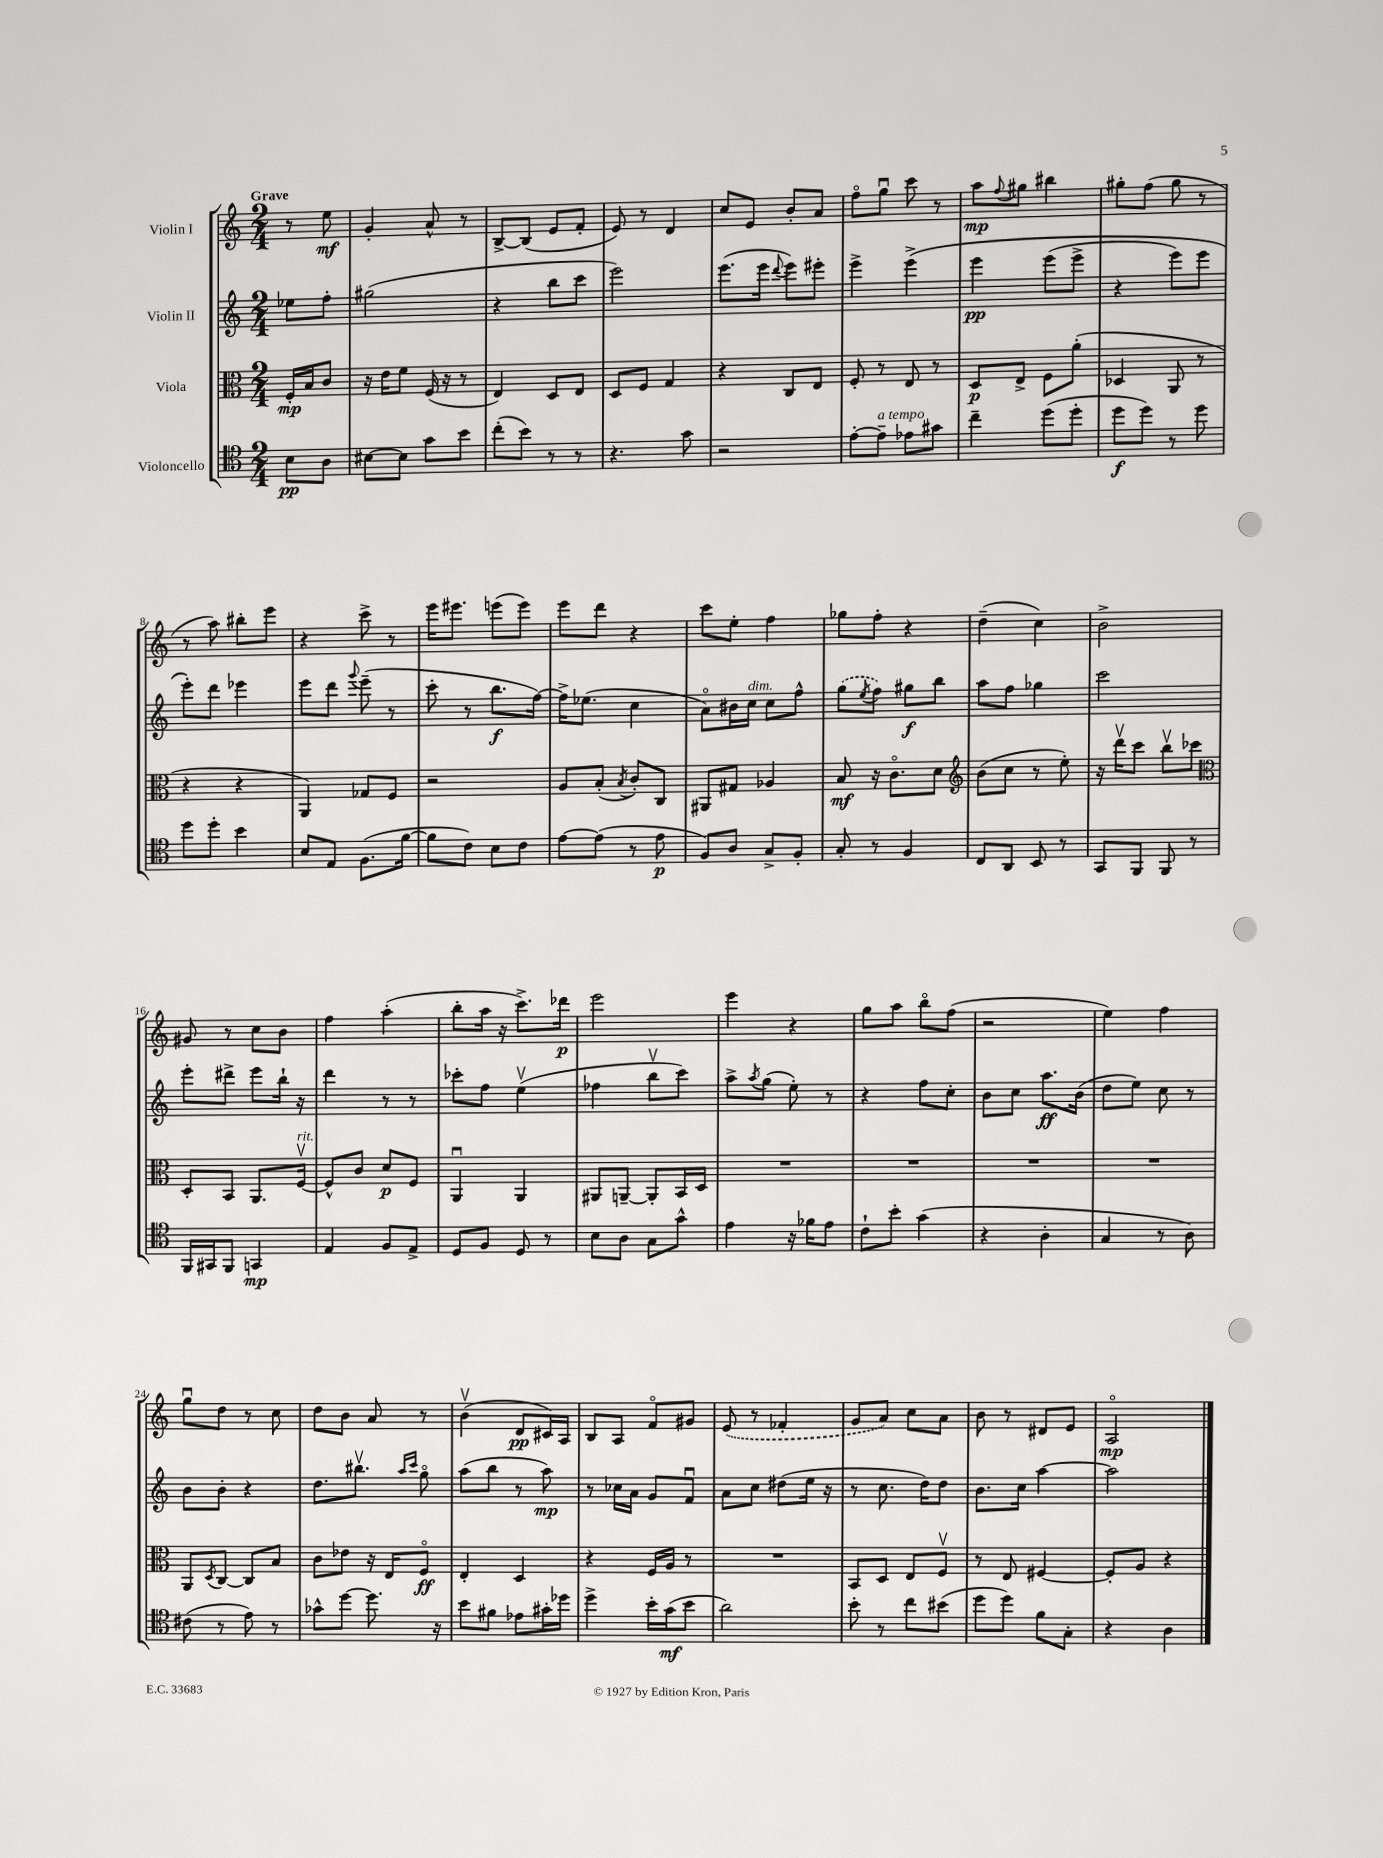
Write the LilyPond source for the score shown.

<<
\new StaffGroup <<
\new Staff = "s0" \with { instrumentName = "Violin I" } {
    \clef treble \key c \major \numericTimeSignature \time 2/4 \partial 4 \tempo "Grave"
    r8 e''8\mf |
    g'4-. a'8-^ r8 |
    b8~-> b8( e'8 f'8-. |
    e'8) r8 d'4 |
    c''8 e'8 b'8-. a'8 |
    f''8\flageolet g''8\downbow c'''8 r8 |
    a''8\mp \appoggiatura { f''8 } gis''8 bis''4 |
    gis''8-. f''8( gis''8 r8 |
    r8 a''8) bis''8-. e'''8 |
    r4 c'''8-> r8 |
    e'''16 eis'''8. e'''8( e'''8) |
    e'''8 d'''8 r4 |
    c'''8 e''8-. f''4 |
    ges''8 f''8-. r4 |
    d''4--( c''4) |
    b'2-> |
    gis'8 r8 c''8 b'8 |
    f''4 a''4-.( |
    b''8-. a''16 r16 c'''8.->) des'''16\p |
    e'''2 |
    e'''4 r4 |
    g''8 a''8 b''8\flageolet f''8( |
    r2 |
    e''4) f''4 |
    g''8\downbow d''8 r8 c''8 |
    d''8 b'8 a'8 r8 |
    b'4\upbow( d'8\pp cis'16) a16 |
    b8 a8 f'8\flageolet gis'8 |
    \once \slurDashed e'8( r8 fes'4-. |
    g'8 a'8) c''8 a'8 |
    b'8 r8 dis'8 e'8 |
    a2\flageolet\mp \bar "|." |
}
\new Staff = "s1" \with { instrumentName = "Violin II" } {
    \clef treble \key c \major \numericTimeSignature \time 2/4 \partial 4
    ees''8 f''8-. |
    gis''2( |
    r4 b''8 c'''8 |
    e'''2) |
    e'''8.( e'''16 \appoggiatura { d'''8 } e'''8) eis'''8-. |
    e'''4-> e'''4->\( |
    e'''4\pp e'''8( e'''8-> |
    r4 e'''8) e'''8 |
    e'''8-.\) d'''8 ees'''4 |
    e'''8 d'''8 \appoggiatura { g'''8 } e'''8--( r8 |
    c'''8-. r8 b''8.\f f''16~) |
    f''16-> ees''8.( c''4 |
    a'8\flageolet) bis'16 c''16^\markup { \italic "dim." } c''8 f''8-^ |
    \once \slurDashed g''8( \acciaccatura { e''8 } f''8) gis''8\f b''8 |
    a''8 f''8 ges''4 |
    c'''2 |
    e'''8-. dis'''8-> e'''8 b''16-! r16 |
    d'''4 r8 r8 |
    ces'''8-. f''8 e''4\upbow( |
    fes''4 b''8\upbow c'''8) |
    a''8-> \acciaccatura { a''8 } g''8( e''8-.) r8 |
    r4 f''8 c''8-. |
    b'8 c''8 a''8.\ff b'16( |
    d''8 e''8) c''8 r8 |
    b'8 b'8-. r4 |
    d''8. bis''8.\upbow \grace { a''16 c'''16 } g''8\flageolet |
    a''8( b''8 r8 a''8\mp) |
    r8 ces''16 a'16 g'8 f'8\downbow |
    a'8 c''8 dis''8( e''16 r16 |
    r8 c''8. d''16) d''8 |
    b'8. c''16 a''4~ |
    a''2 \bar "|." |
}
\new Staff = "s2" \with { instrumentName = "Viola" } {
    \clef alto \key c \major \numericTimeSignature \time 2/4 \partial 4
    f16-.\mp b16 c'8 |
    r16 e'16 f'8 f16( r16 r8 |
    e4) d8 e8 |
    d8 f8 g4 |
    r4 c8 e8 |
    f8-. r8 e8 r8 |
    d8\p e8-> f8 a'8-.( |
    des4 a,8 r8 |
    r4 r4 |
    a,4) ges8 f8 |
    r2 |
    a8 b8-.( \acciaccatura { b8 } c'8-.) c8 |
    ais,8 gis8 aes4 |
    b8\mf r16 c'8.\flageolet d'8 |
    \clef treble b'8( c''8 r8 e''8-.) |
    r16 d'''16\upbow c'''8 b''8\upbow ces'''8 |
    \clef alto d8-. b,8 a,8. f16~\upbow^\markup { \italic "rit." } |
    f8-^ c'8 d'8\p f8 |
    a,4\downbow a,4 |
    ais,8 a,8~-- a,8-. b,16 d16 |
    R2 |
    R2 |
    R2 |
    R2 |
    a,8 \acciaccatura { d8 } c8~ c8 b8 |
    c'8 ees'8 r16 e16 f8\flageolet\ff |
    e4-. d4 |
    r4 f16 a16 r8 |
    R2 |
    b,8 d8 e8 f8\upbow |
    r8 e8 fis4~ |
    fis8-. a8 r4 \bar "|." |
}
\new Staff = "s3" \with { instrumentName = "Violoncello" } {
    \clef tenor \key c \major \numericTimeSignature \time 2/4 \partial 4
    b8\pp a8 |
    bis8~ bis8 g'8 b'8 |
    c''8-.( b'8) r8 r8 |
    r4. g'8 |
    r2 |
    e'8~-. e'8--^\markup { \italic "a tempo" } ees'8 gis'8 |
    c''4-- d''8( d''8-. |
    d''8\f d''8) r8 d''8 |
    d''8 d''8-. b'4 |
    b8 e8 f8.( f'16~ |
    f'8 c'8) b8 c'8 |
    e'8~ e'8( r8 e'8\p |
    f8) a8 g8-> f8-. |
    g8-. r8 f4 |
    c8 a,8 b,8 r8 |
    g,8 f,8 f,8 r8 |
    f,16 gis,16 f,8 g,4\mp |
    e4 f8 e8-> |
    d8 f8 d8 r8 |
    b8 a8 g8 g'8-^ |
    e'4 r16 fes'16 e'8 |
    c'8-! b'8-. g'4( |
    r4 a4-. |
    g4 r8 a8) |
    cis'8( r8 e'8) r8 |
    ges'8-^ d''8~ d''8. r16 |
    b'8 fis'8 ees'8 gis'16-. des''16 |
    d''4-> b'16-. g'16\mf( b'8 |
    a'2) |
    b'8-. r8 c''8 bis'8( |
    d''8 d''8) f'8 g8-. |
    r4 a4 \bar "|." |
}
>>
>>
